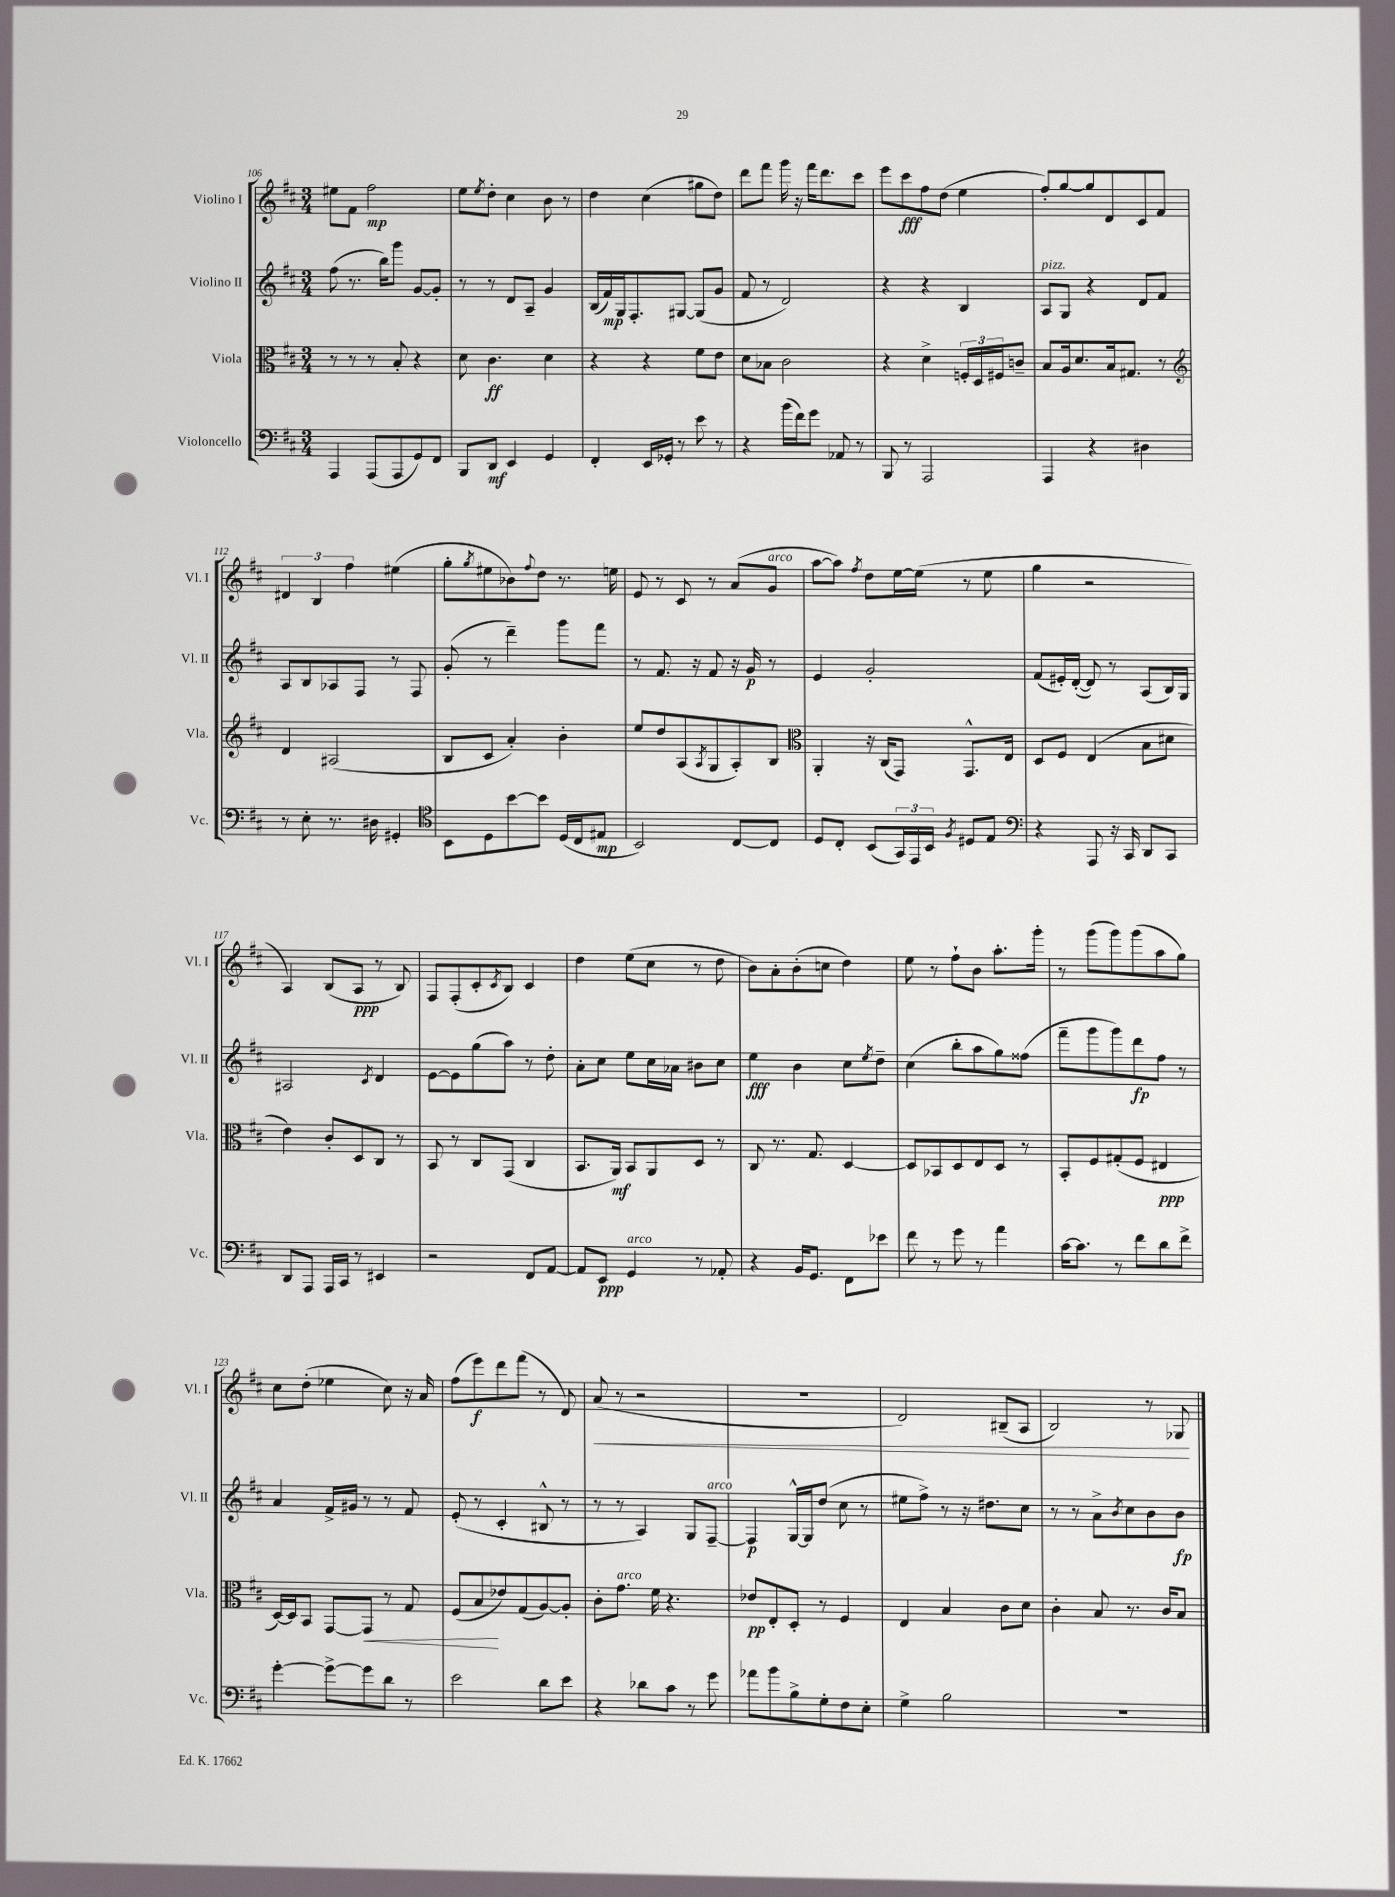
<<
\new StaffGroup <<
\new Staff = "s0" \with { instrumentName = "Violino I" shortInstrumentName = "Vl. I" } {
    \clef treble \key d \major \numericTimeSignature \time 3/4
    eis''8 fis'8 fis''2\mp |
    e''8 \acciaccatura { e''8 } d''8-. cis''4 b'8 r8 |
    d''4 cis''4( gis''8 d''8) |
    d'''8 fis'''8 g'''16 r16 fis'''16 d'''8. cis'''8 |
    e'''8 cis'''8\fff fis''8 d''8( e''4 |
    fis''8-.) g''8~ g''8 d'8 cis'8 fis'8 |
    \tuplet 3/2 { dis'4 b4 fis''4 } eis''4( |
    g''8-. \acciaccatura { g''8 } eis''8 bes'8) \appoggiatura { fis''8 } d''8 r8. e''16 |
    e'8 r8 cis'8 r8 a'8( g'8^\markup { \italic "arco" } |
    a''8~ a''8) \acciaccatura { fis''8 } d''8 e''16~ e''16( r8 e''8 |
    g''4 r2 |
    a4) b8( a8\ppp r8 b8) |
    fis8 fis8-.( cis'8-. \acciaccatura { cis'8 } b8) cis'4 |
    d''4 e''8( cis''8 r8 d''8 |
    b'8) a'8-. b'8-.( c''8 d''4) |
    e''8 r8 fis''8-! b'8 a''8.-. g'''16-. |
    r8 g'''8( g'''8) g'''8( a''8 g''8) |
    cis''8 d''8-.( ees''4 cis''8) r16 a'16 |
    fis''8( e'''8\f) d'''8 fis'''8( r8 d'8) |
    a'8\<( r8 r2 |
    r2. |
    d'2) bis8--( a8 |
    b2) r8 ges8\! \bar "|." |
}
\new Staff = "s1" \with { instrumentName = "Violino II" shortInstrumentName = "Vl. II" } {
    \clef treble \key d \major \numericTimeSignature \time 3/4
    fis''8( r8. b''16) g'''8 g'8~ g'8-. |
    r8 r8 d'8 a8-- g'4 |
    b16( fis'16\mp) g16 fis8.-. gis8~ gis8( g'8 |
    fis'8 r8 d'2) |
    r4 r4 b4 |
    a8^\markup { \italic "pizz." } g8 r4 d'8 fis'8 |
    a8 b8 aes8 fis8 r8 fis8 |
    g'8-.( r8 d'''4--) g'''8 fis'''8 |
    r8 fis'8. r16 fis'8 r16 g'16\p r8 |
    e'4 g'2-. |
    fis'8( eis'16-.) d'16~-.( d'8) r8 a8( b16) g16 |
    ais2 \acciaccatura { cis'8 } d'4 |
    e'8~ e'8 g''8( a''8) r8 d''8-. |
    a'8-. cis''8 e''8 cis''16 aes'16 bis'8 cis''8 |
    e''4\fff b'4 cis''8 \acciaccatura { e''8 } d''8-- |
    cis''4( b''8-. a''8 g''8) fisis''8( |
    fis'''8-- g'''8 g'''8) d'''8\fp fis''8 r8 |
    a'4 fis'16-> gis'16 r8 r8 fis'8 |
    e'8-.( r8 cis'4-. bis8-^ r8 |
    r8 r8 a4) g8 fis8~--^\markup { \italic "arco" } |
    fis4\p g16~-^ g16 d''8( cis''8 r8 |
    eis''8 fis''8->) r8 r16 dis''8. cis''8 |
    r8 r8 a'8-> \acciaccatura { b'8 } cis''8 b'8 b'8\fp \bar "|." |
}
\new Staff = "s2" \with { instrumentName = "Viola" shortInstrumentName = "Vla." } {
    \clef alto \key d \major \numericTimeSignature \time 3/4
    r8 r8 r8 b8-. r4 |
    d'8 cis'4.\ff d'4 |
    r4 r4 fis'8 e'8 |
    d'8 bes8 cis'2 |
    r4 d'4-> \tuplet 3/2 { f16-. d16 fis16 } c'8-- |
    b8 a16 d'8. b16 gis8. r8 |
    \clef treble d'4 ais2( |
    b8 cis'8 a'4-.) b'4-. |
    e''8 d''8 a8( \acciaccatura { a8 } g8 a8-.) b8 |
    \clef alto a,4-. r16 cis16( g,8) g,8.-^ e16 |
    d8 fis8 e4( b8 dis'8 |
    e'4) cis'8-. d8 cis8 r8 |
    b,8 r8 cis8 g,8( cis4 |
    b,8. a,16\mf) b,8 a,8 d8 r8 |
    cis8 r8. g8. d4~ |
    d8 bes,8 d8 e8 d8 r8 |
    b,8-. fis8 gis8-.( fis8 eis4\ppp |
    d16~) d16 b,8 g,8~ g,8\< r8 g8 |
    fis8( b8\! ees'8) g8( a8~) a8-. |
    cis'8-. g'8.^\markup { \italic "arco" } fis'16 r4. |
    ees'8\pp e8-. d8-. r8 fis4 |
    e4 b4 cis'8 d'8 |
    cis'4-. b8 r8. cis'16 b8 \bar "|." |
}
\new Staff = "s3" \with { instrumentName = "Violoncello" shortInstrumentName = "Vc." } {
    \clef bass \key d \major \numericTimeSignature \time 3/4
    a,,4 a,,8( a,,8 g,8) fis,8 |
    b,,8 d,8\mf e,4 g,4 |
    fis,4-. e,16 ges,16-. r8 e'8 r8 |
    r4 b'16( fis'16) g'8 aes,8 r8 |
    b,,8 r8 a,,2 |
    a,,4 r4 dis4 |
    r8 e8-. r8. dis16 gis,4-. |
    \clef tenor b,8 d8 b'8~ b'8 d16( cis16 eis8\mp |
    b,2) cis8~ cis8 |
    d8 cis8-. b,8( \tuplet 3/2 { g,16) e,16 b,16 } \acciaccatura { fis8 } dis8 e8 |
    \clef bass r4 a,,8 r16 cis,16 d,8 cis,8 |
    d,8 a,,8 a,,16 cis,16 r8 eis,4 |
    r2 fis,8 a,8~ |
    a,8 e,8\ppp g,4^\markup { \italic "arco" } r8 aes,8-. |
    r4 b,16 g,8. fis,8 ees'8 |
    fis'8 r8 g'8 r8 a'4 |
    cis'16~ cis'8. r8 fis'8 d'8 fis'8-> |
    g'4~-. g'8~-> g'8 d'8 r8 |
    e'2 d'8 e'8 |
    r4 des'8 cis'8 r8 g'8 |
    aes'8 b'8 b8-> g8-. fis8 e8-. |
    g4-> b2 |
    R2. \bar "|." |
}
>>
>>
\layout { \context { \Score currentBarNumber = #106 } }
